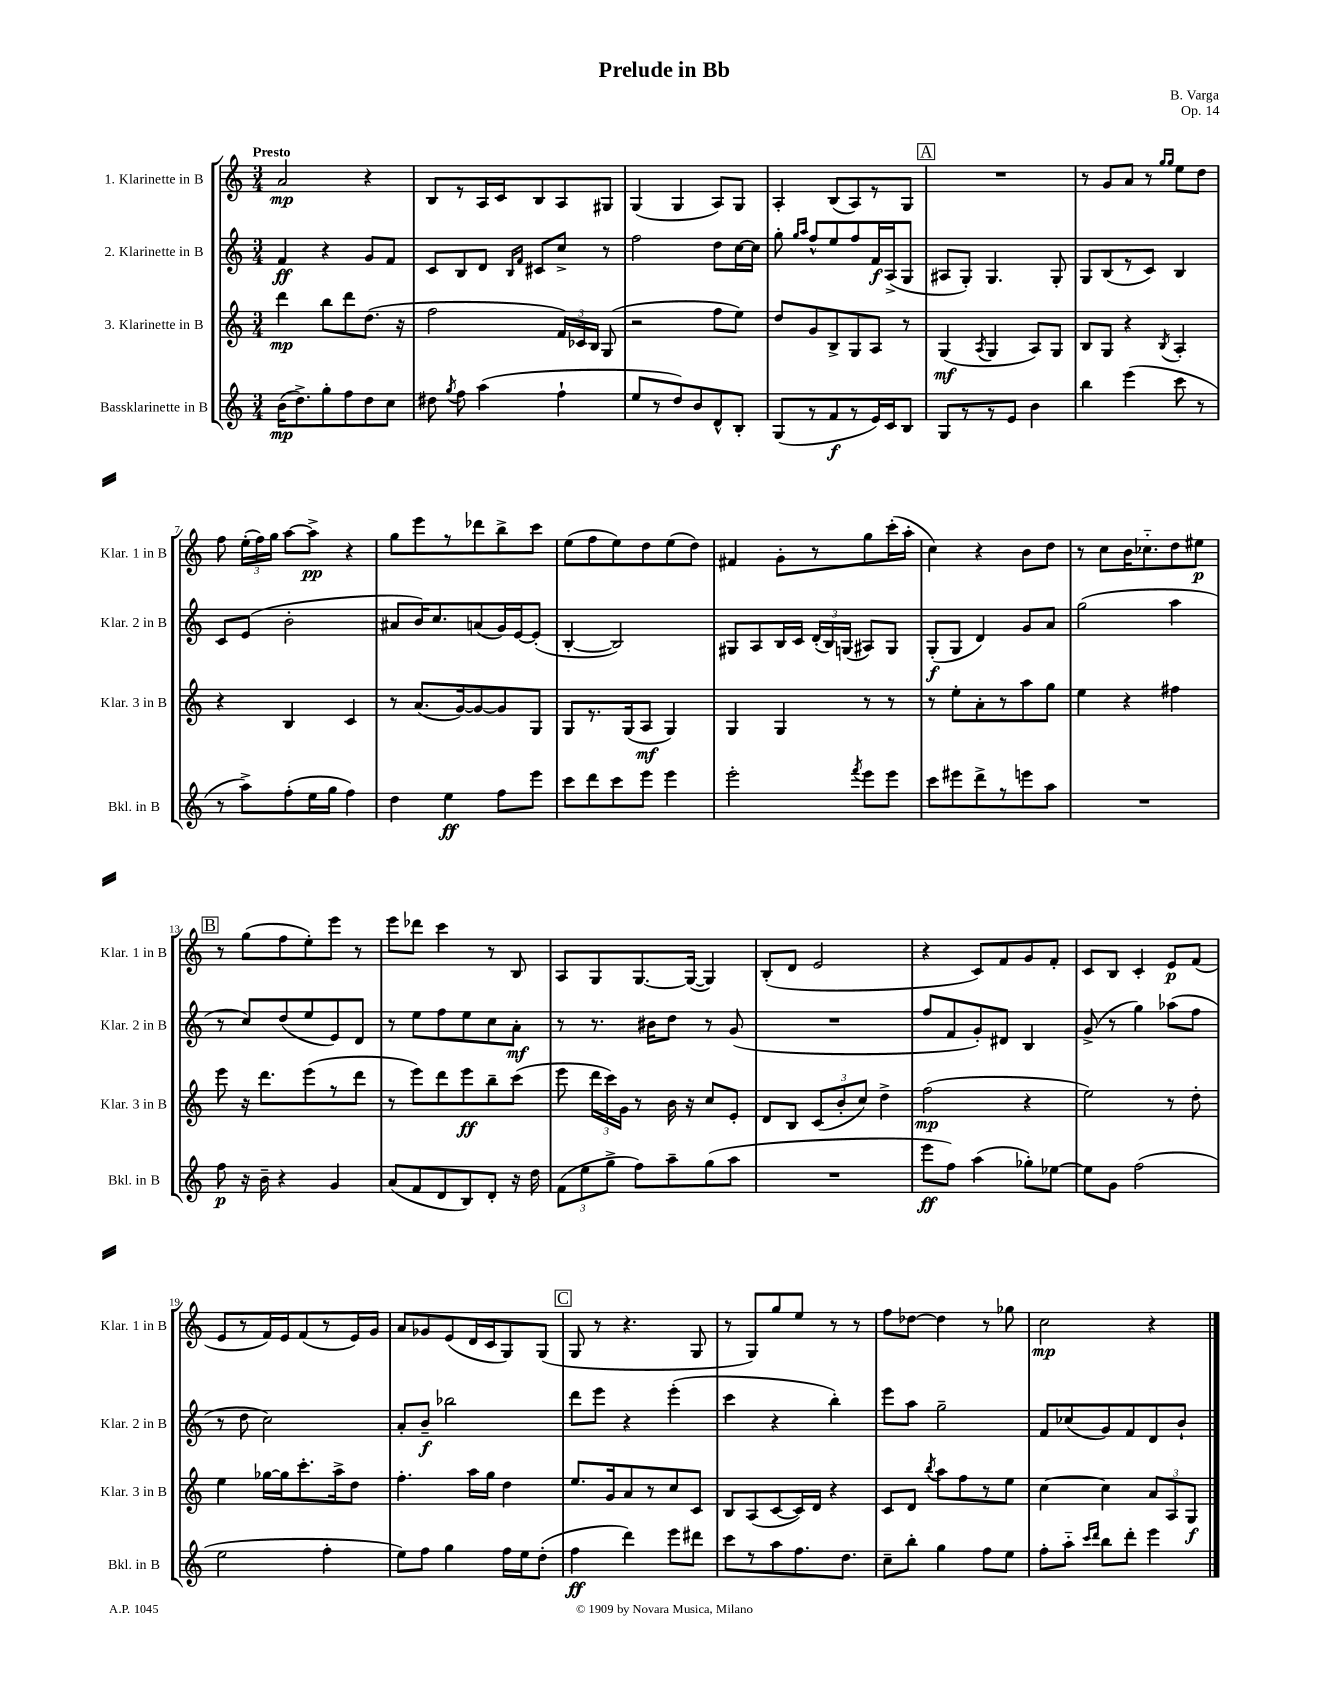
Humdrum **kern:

**kern	**dynam	**kern	**dynam	**kern	**dynam	**kern	**dynam
*part4	*part4	*part3	*part3	*part2	*part2	*part1	*part1
*staff4	*staff4	*staff3	*staff3	*staff2	*staff2	*staff1	*staff1
*I"Bassklarinette in B	*	*I"3. Klarinette in B	*	*I"2. Klarinette in B	*	*I"1. Klarinette in B	*
*I'Bkl. in B	*	*I'Klar. 3 in B	*	*I'Klar. 2 in B	*	*I'Klar. 1 in B	*
*clefG2	*	*clefG2	*	*clefG2	*	*clefG2	*
*k[]	*	*k[]	*	*k[]	*	*k[]	*
*M3/4	*	*M3/4	*	*M3/4	*	*M3/4	*
=1	=1	=1	=1	=1	=1	=1	=1
!	!	!	!	!	!	!LO:TX:a:B:t=Presto	!
(16b\KL	mp	4ddd\	mp	4f/	ff	2a/	mp
8.dd^\)	.	.	.	.	.	.	.
8gg'\	.	8bb\L	.	4r	.	.	.
8ff\	.	8ddd\	.	.	.	.	.
8dd\	.	(8.dd\J	.	8g/L	.	4r	.
8cc\J	.	.	.	8f/J	.	.	.
.	.	16r	.	.	.	.	.
=2	=2	=2	=2	=2	=2	=2	=2
8dd#X\	.	2ff\	.	8c/L	.	8B/L	.
8qgg/	.	.	.	.	.	.	.
8ff\	.	.	.	8B/	.	8r	.
(4aa\	.	.	.	8d/J	.	16A/L	.
.	.	.	.	.	.	16c/J	.
.	.	.	.	16qqB/LL	.	.	.
.	.	.	.	16qqf/JJ	.	.	.
.	.	.	.	8c#X/L	.	8B/	.
4ff`\	.	24f/LL)	.	8cc^/J	.	8A/	.
.	.	24c-X/	.	.	.	.	.
.	.	24B/JJ	.	.	.	.	.
.	.	(8G/	.	8r	.	8G#X/J	.
=3	=3	=3	=3	=3	=3	=3	=3
8ee/L	.	2r	.	2ff\	.	(4G/	.
8r	.	.	.	.	.	.	.
8dd/)	.	.	.	.	.	4G/	.
8b/	.	.	.	.	.	.	.
8d^^/	.	8ff\L	.	8dd\L	.	8A/L)	.
8B'/J	.	8ee\J)	.	[16cc\L	.	8G/J	.
.	.	.	.	16cc\JJ]	.	.	.
=4	=4	=4	=4	=4	=4	=4	=4
(8G/L	.	8dd/L	.	8gg'\	.	4A'/	.
.	.	.	.	16qqgg/LL	.	.	.
.	.	.	.	16qqaa/JJ	.	.	.
8r	.	8g/	.	8ff^^/L	.	.	.
8f/	f	8B^/	.	8ee/	.	(8B/L	.
8r	.	8G/	.	8ff/	.	8A/)	.
16e/L)	.	8A/J	.	16f/L	f	8r	.
16c/J	.	.	.	(16A^/J	.	.	.
8B/J	.	8r	.	8G/J	.	8G/J	.
!!LO:REH:place=s1:t=A
=5	=5	=5	=5	=5	=5	=5	=5
8G/L	.	(4G/	mf	8A#X/L	.	2.r	.
8r	.	.	.	8G'/J)	.	.	.
.	.	8qA/	.	.	.	.	.
8r	.	4G/	.	4.G/	.	.	.
8e/J	.	.	.	.	.	.	.
4b\	.	8A/L)	.	.	.	.	.
.	.	8G/J	.	8G'/	.	.	.
=6	=6	=6	=6	=6	=6	=6	=6
4bb\	.	8B/L	.	8G/L	.	8r	.
.	.	8G/J	.	(8B/	.	8g/L	.
(4eee\	.	4r	.	8r	.	8a/J	.
.	.	.	.	8c/J)	.	8r	.
.	.	.	.	.	.	16qqgg/LL	.
.	.	8qB/	.	.	.	16qqgg/JJ	.
8ccc\	.	4A'/	.	4B/	.	8ee\L	.
8r	.	.	.	.	.	8dd\J	.
!!LO:LB:g=z
=7	=7	=7	=7	=7	=7	=7	=7
8r	.	4r	.	8c/L	.	8ff\	.
8aa^\L)	.	.	.	(8e/J	.	(24ee'\LL	.
.	.	.	.	.	.	24ff\)	.
.	.	.	.	.	.	24gg\JJ	.
(8ff'\	.	4B/	.	2b'\	.	[8aa\L	.
16ee\L	.	.	.	.	.	8aa^\J]	pp
16gg\JJ	.	.	.	.	.	.	.
4ff\)	.	4c/	.	.	.	4r	.
=8	=8	=8	=8	=8	=8	=8	=8
4dd\	.	8r	.	8a#X/L	.	8gg\L	.
.	.	(8.a/L	.	16b/K)	.	8eee\	.
.	.	.	.	8.cc/	.	.	.
4ee\	ff	.	.	.	.	8r	.
.	.	[16g/k)	.	.	.	.	.
.	.	8g/_	.	(8an/	.	8ddd-X\	.
8ff\L	.	8g/]	.	16g/L)	.	8bb^\	.
.	.	.	.	[16e/J	.	.	.
8eee\J	.	8G/J	.	(8e'/J]	.	8ccc\J	.
=9	=9	=9	=9	=9	=9	=9	=9
8ccc\L	.	8G/L	.	[4B'/	.	(8ee\L	.
8ddd\	.	8.r	.	.	.	8ff\	.
8ccc\	.	.	.	2B/])	.	8ee\)	.
.	.	(16G/k	.	.	.	.	.
8eee\J	.	8A/J	mf	.	.	8dd\	.
4eee\	.	4G/)	.	.	.	(8ee\	.
.	.	.	.	.	.	8dd\J)	.
=10	=10	=10	=10	=10	=10	=10	=10
2eee'\	.	4G/	.	8G#X/L	.	4f#X/	.
.	.	.	.	8A/	.	.	.
.	.	4G/	.	16B/L	.	8g'\L	.
.	.	.	.	16c/JJ	.	.	.
.	.	.	.	(24d'/LL	.	8r	.
.	.	.	.	24B/)	.	.	.
.	.	.	.	(24Gn/JJ	.	.	.
8qfff/	.	.	.	.	.	.	.
8eee\L	.	8r	.	8A#X/L)	.	8gg\	.
8eee\J	.	8r	.	8G/J	.	(16ccc'\L	.
.	.	.	.	.	.	16aa'\JJ	.
=11	=11	=11	=11	=11	=11	=11	=11
8ccc\L	.	8r	.	(8G'/L	f	4cc\)	.
8eee#X\	.	8ee'\L	.	8G/J	.	.	.
8ddd^\	.	8a'\	.	4d/)	.	4r	.
8r	.	8r	.	.	.	.	.
8eeen\	.	8aa\	.	8g/L	.	8b\L	.
8aa\J	.	8gg\J	.	8a/J	.	8dd\J	.
=12	=12	=12	=12	=12	=12	=12	=12
2.r	.	4ee\	.	(2gg\	.	8r	.
.	.	.	.	.	.	8cc\L	.
.	.	4r	.	.	.	16b\K	.
.	.	.	.	.	.	8.cc-X\	.
.	.	4ff#X\	.	4aa\	.	8dd\	.
.	.	.	.	.	.	8ee#X\J	p
!!LO:LB:g=z
!!LO:REH:place=s1:t=B
=13	=13	=13	=13	=13	=13	=13	=13
8ff\	p	8eee\	.	8r	.	8r	.
16r	.	16r	.	8cc/L)	.	(8gg\L	.
16b~\	.	8.ddd\L	.	.	.	.	.
4r	.	.	.	(8dd/	.	8ff\	.
.	.	(8eee\	.	8ee/	.	8ee'\)	.
4g/	.	8r	.	8e/)	.	8eee\J	.
.	.	8ddd\J	.	8d/J	.	8r	.
=14	=14	=14	=14	=14	=14	=14	=14
(8a/L	.	8r	.	8r	.	8eee\L	.
8f/	.	8eee\L)	.	8ee\L	.	8ddd-X\J	.
8d/	.	8ddd\	.	8ff\	.	4ccc\	.
8B/)	.	8eee\	ff	8ee\	.	.	.
8d'/J	.	8bb~\	.	8cc\	.	8r	.
16r	.	(8ccc\J	.	8a'\J	mf	8B/	.
16dd\	.	.	.	.	.	.	.
=15	=15	=15	=15	=15	=15	=15	=15
(12f\L	.	8eee\	.	8r	.	8A/L	.
12ee\	.	.	.	.	.	.	.
.	.	24ddd\LL	.	8.r	.	8G/	.
12gg^\J	.	24ccc\)	.	.	.	.	.
.	.	24g\JJ	.	.	.	.	.
8ff\L)	.	8r	.	.	.	[8.G/	.
.	.	.	.	16b#X\KL	.	.	.
8aa~\	.	16b\	.	8dd\J	.	.	.
.	.	16r	.	.	.	(16G/Jk_	.
(8gg\	.	8cc/L	.	8r	.	4G/])	.
8aa\J	.	8e'/J	.	(8g/	.	.	.
=16	=16	=16	=16	=16	=16	=16	=16
2.r	.	8d/L	.	2.r	.	(8B'/L	.
.	.	8B/J	.	.	.	8d/J	.
.	.	(12c/L	.	.	.	2e/	.
.	.	12b'/	.	.	.	.	.
.	.	12cc/J)	.	.	.	.	.
.	.	4dd^\	.	.	.	.	.
=17	=17	=17	=17	=17	=17	=17	=17
8eee\L	ff	(2ff\	mp	8ff/L	.	4r	.
8ff\J)	.	.	.	8f/	.	.	.
(4aa\	.	.	.	8g'/)	.	8c/L)	.
.	.	.	.	8d#X/J	.	8f/	.
8gg-X'\L)	.	4r	.	4B/	.	8g/	.
[8ee-X\J	.	.	.	.	.	8f'/J	.
=18	=18	=18	=18	=18	=18	=18	=18
8ee-\L]	.	2ee\)	.	(8g^/	.	8c/L	.
8g\J	.	.	.	8r	.	8B/J	.
(2ff\	.	.	.	4gg\)	.	4c'/	.
.	.	8r	.	(8aa-X\L	.	8e/L	p
.	.	8dd'\	.	8ff\J	.	(8f/J	.
!!LO:LB:g=z
=19	=19	=19	=19	=19	=19	=19	=19
2ee\	.	4ee\	.	8r	.	8e/L	.
.	.	.	.	8dd\	.	8r	.
.	.	[16gg-X\LL	.	2cc\)	.	16f/L)	.
.	.	16gg-\J]	.	.	.	16e/J	.
.	.	8.ccc'\	.	.	.	(8f/	.
4ff'\	.	.	.	.	.	8r	.
.	.	16aa^\k	.	.	.	.	.
.	.	8dd\J	.	.	.	16e/L)	.
.	.	.	.	.	.	16g/JJ	.
=20	=20	=20	=20	=20	=20	=20	=20
8ee\L)	.	4.ff'\	.	8a'/L	.	8a/L	.
8ff\J	.	.	.	8b~/J	f	8g-X/	.
4gg\	.	.	.	2bb-X\	.	(8e/	.
.	.	16aa\LL	.	.	.	16d/L	.
.	.	16gg\JJ	.	.	.	16c/J	.
16ff\LL	.	4dd\	.	.	.	8G/)	.
16ee\J	.	.	.	.	.	.	.
(8dd'\J	.	.	.	.	.	(8G/J	.
!!LO:REH:place=s1:t=C
=21	=21	=21	=21	=21	=21	=21	=21
4ff\	ff	8.ee/L	.	8ddd\L	.	8G/	.
.	.	.	.	8eee\J	.	8r	.
.	.	16g/k	.	.	.	.	.
4ddd\)	.	8a/	.	4r	.	4.r	.
.	.	8r	.	.	.	.	.
8eee\L	.	8cc/	.	(4eee'\	.	.	.
8ddd#X\J	.	8c/J	.	.	.	8G/	.
=22	=22	=22	=22	=22	=22	=22	=22
8ccc\L	.	8B/L	.	4ccc\	.	8r	.
8r	.	(8A/	.	.	.	8G/L)	.
8aa\	.	[8c/	.	4r	.	8gg/	.
8.ff\	.	16c/L])	.	.	.	8ee/J	.
.	.	16d/JJ	.	.	.	.	.
.	.	4r	.	4bb'\)	.	8r	.
8.dd\J	.	.	.	.	.	.	.
.	.	.	.	.	.	8r	.
=23	=23	=23	=23	=23	=23	=23	=23
8cc~\L	.	8c/L	.	8eee\L	.	8ff\L	.
8bb'\J	.	8d/J	.	8aa\J	.	[8dd-X\J	.
.	.	8qbb/	.	.	.	.	.
4gg\	.	8aa\L	.	2gg~\	.	4dd-\]	.
.	.	8ff\	.	.	.	.	.
8ff\L	.	8r	.	.	.	8r	.
8ee\J	.	8ee\J	.	.	.	8gg-X\	.
=24	=24	=24	=24	=24	=24	=24	=24
8ff'\L	.	[4cc\	.	8f/L	.	2cc\	mp
8aa\J	.	.	.	(8cc-X/	.	.	.
16qqccc/LL	.	.	.	.	.	.	.
16qqddd/JJ	.	.	.	.	.	.	.
8bb\L	.	4cc\]	.	8g/)	.	.	.
8ddd'\J	.	.	.	8f/	.	.	.
4eee\	.	12a/L	.	8d/	.	4r	.
.	.	12A/	.	.	.	.	.
.	.	.	.	8b`/J	.	.	.
.	.	12G/J	f	.	.	.	.
==	==	==	==	==	==	==	==
*-	*-	*-	*-	*-	*-	*-	*-
